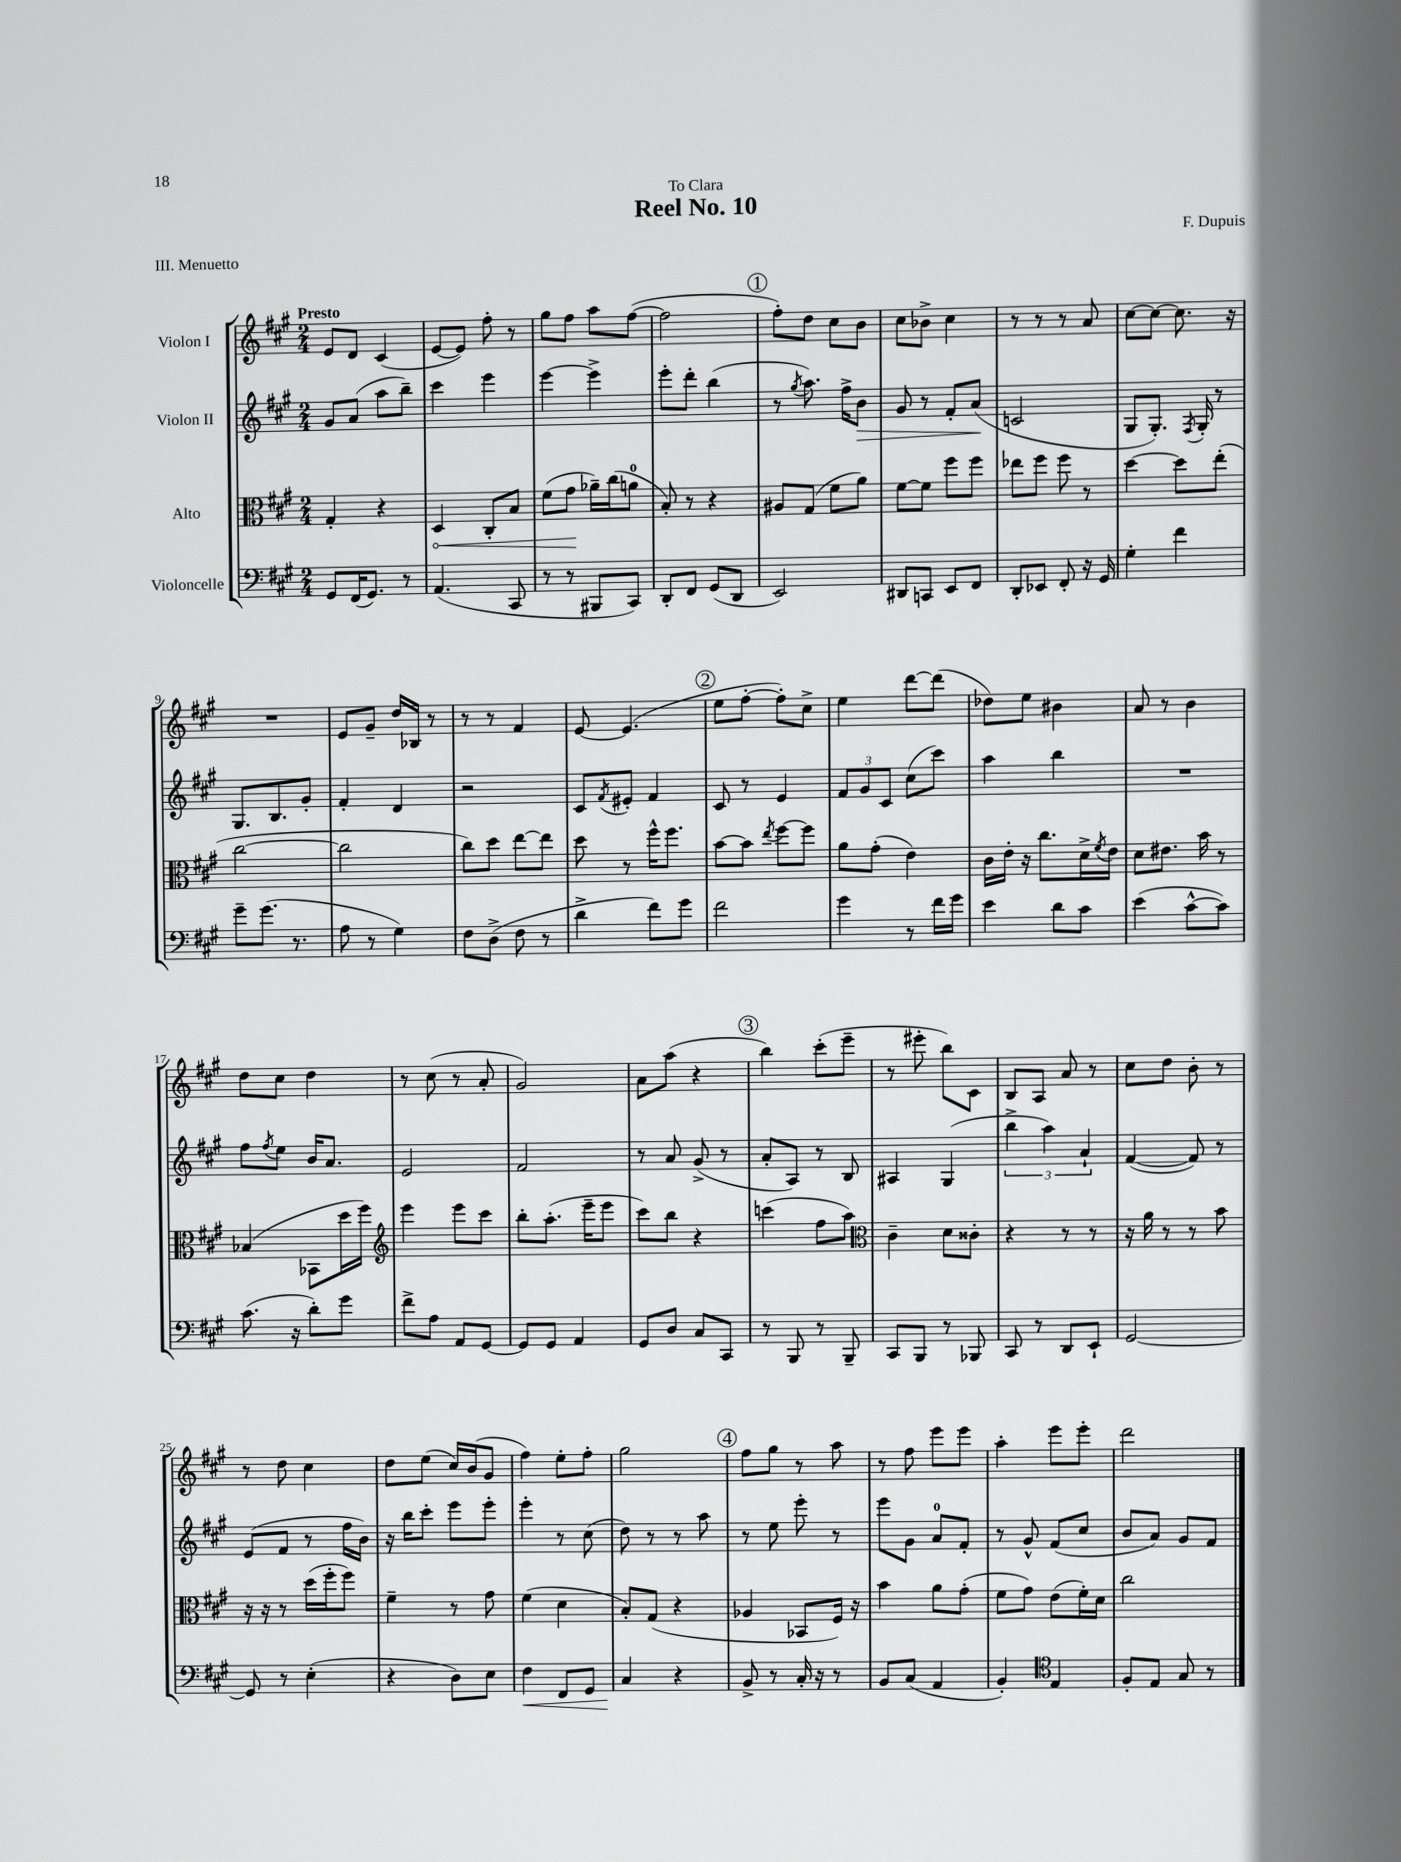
\header { title = "Reel No. 10" composer = "F. Dupuis" dedication = "To Clara" piece = "III. Menuetto" }
<<
\new StaffGroup <<
\new Staff = "s0" \with { instrumentName = "Violon I" } {
    \clef treble \key a \major \numericTimeSignature \time 2/4 \tempo "Presto"
    e'8 d'8 cis'4( |
    e'8~ e'8) fis''8-. r8 |
    gis''8 fis''8 a''8 fis''8~( |
    fis''2 |
    \mark \markup { \circle "1" } fis''8-.) d''8 cis''8 b'8 |
    cis''8 bes'8-> cis''4 |
    r8 r8 r8 a'8 |
    cis''8~ cis''8~ cis''8. r16 |
    R2 |
    e'8 gis'8-- d''16 bes16 r8 |
    r8 r8 fis'4 |
    e'8~ e'4.( |
    \mark \markup { \circle "2" } e''8 fis''8~-. fis''8-.) cis''8-> |
    e''4 d'''8~ d'''8( |
    des''8) e''8 bis'4 |
    a'8 r8 b'4 |
    d''8 cis''8 d''4 |
    r8 cis''8( r8 a'8-. |
    gis'2) |
    a'8 a''8( r4 |
    \mark \markup { \circle "3" } b''4) cis'''8-.( e'''8-- |
    r8 eis'''8-. b''8) cis'8 |
    b8 a8 a'8 r8 |
    cis''8 d''8 b'8-. r8 |
    r8 d''8 cis''4 |
    d''8 e''8( cis''16) b'16( gis'8 |
    fis''4) e''8-. fis''8-. |
    gis''2 |
    \mark \markup { \circle "4" } fis''8 gis''8 r8 a''8 |
    r8 fis''8 e'''8 e'''8 |
    a''4-. e'''8 e'''8-. |
    d'''2 \bar "|." |
}
\new Staff = "s1" \with { instrumentName = "Violon II" } {
    \clef treble \key a \major \numericTimeSignature \time 2/4
    gis'8 a'8( a''8 b''8--) |
    cis'''4 e'''4 |
    e'''4~ e'''4-> |
    e'''8-. d'''8-. b''4( |
    \mark \markup { \circle "1" } r8 \acciaccatura { gis''8 } a''8.) fis''16-> b'8\> |
    gis'8 r8 fis'8-. a'8\!( |
    c'2 |
    gis8 gis8.-.) \acciaccatura { fis8 } gis16-. r8 |
    gis8. b8. gis'8-. |
    fis'4-. d'4 |
    r2 |
    cis'8 \acciaccatura { fis'8 } eis'8-. fis'4 |
    \mark \markup { \circle "2" } cis'8 r8 e'4 |
    \tuplet 3/2 { fis'8 gis'8 cis'8 } cis''8( cis'''8) |
    a''4 b''4 |
    R2 |
    fis''8 \acciaccatura { fis''8 } e''8 b'16 a'8. |
    e'2 |
    fis'2 |
    r8 a'8 gis'8->( r8 |
    \mark \markup { \circle "3" } a'8-. a8) r8 b8 |
    ais4 gis4( |
    \tuplet 3/2 { b''4-> a''4) a'4-! } |
    fis'4~( fis'8) r8 |
    e'8( fis'8 r8 fis''16 b'16) |
    r16 b''16 cis'''8-. e'''8 e'''8-. |
    e'''4-. r8 cis''8( |
    d''8) r8 r8 a''8 |
    \mark \markup { \circle "4" } r8 e''8 e'''8-. r8 |
    e'''8 gis'8 a'8-0 fis'8-. |
    r8 gis'8-^ fis'8( cis''8 |
    b'8 a'8) gis'8 fis'8 \bar "|." |
}
\new Staff = "s2" \with { instrumentName = "Alto" } {
    \clef alto \key a \major \numericTimeSignature \time 2/4
    gis4-. r4 |
    \once \override Hairpin.circled-tip = ##t d4\< cis8-. b8 |
    fis'8( gis'8\! aes'16--) cis''16( a'8-0 |
    b8-.) r8 r4 |
    \mark \markup { \circle "1" } ais8 gis8( fis'8 a'8) |
    fis'8~ fis'8 fis''8 fis''8 |
    ees''8 fis''8 fis''8 r8 |
    d''4~ d''8 e''8-.( |
    cis''2~ |
    cis''2 |
    cis''8) d''8 e''8~ e''8 |
    d''8 r8 fis''16-^ fis''8. |
    \mark \markup { \circle "2" } b'8~ b'8 \acciaccatura { e''8 } fis''8~ fis''8 |
    a'8 gis'8-.( e'4) |
    cis'16 e'16-. r16 cis''8. d'16-> \acciaccatura { fis'8 } e'16 |
    d'8 eis'8. b'16 r8 |
    bes4( bes,8 d''16 fis''16) |
    \clef treble e'''4 e'''8 cis'''8 |
    b''8-. a''8.-.( e'''16-- e'''8 |
    cis'''8) b''8 r4 |
    \mark \markup { \circle "3" } c'''4( fis''8 a''8) |
    \clef alto cis'4-- d'8 cisis'8-. |
    r4 r8 r8 |
    r16 a'16 r8 r8 b'8 |
    r16 r16 r8 d''16( fis''16-. fis''8) |
    fis'4-- r8 gis'8 |
    fis'4( d'4 |
    b8-.) gis8( r4 |
    \mark \markup { \circle "4" } aes4 bes,8 fis16) r16 |
    b'4 a'8 gis'8-.( |
    fis'8 gis'8) e'8( fis'16-.) d'16 |
    cis''2 \bar "|." |
}
\new Staff = "s3" \with { instrumentName = "Violoncelle" } {
    \clef bass \key a \major \numericTimeSignature \time 2/4
    gis,8 fis,16( gis,8.) r8 |
    a,4.( cis,8 |
    r8 r8 bis,,8 cis,8) |
    d,8-. fis,8 gis,8( d,8 |
    \mark \markup { \circle "1" } e,2) |
    dis,8 c,8 e,8 fis,8 |
    d,8-. ees,8 fis,8-. r16 gis,16 |
    gis4-. fis'4 |
    gis'8-- gis'8.( r8. |
    a8 r8 gis4) |
    fis8 d8->( fis8 r8 |
    d'4-> fis'8) gis'8 |
    \mark \markup { \circle "2" } fis'2 |
    gis'4 r8 fis'16 gis'16 |
    e'4 d'8 cis'8 |
    e'4( cis'8~-^ cis'8) |
    cis'8.( r16 d'8-.) gis'8 |
    fis'8-> a8 a,8 gis,8~ |
    gis,8 gis,8 a,4 |
    gis,8 d8 cis8 cis,8 |
    \mark \markup { \circle "3" } r8 b,,8 r8 b,,8-- |
    cis,8 b,,8 r8 bes,,8 |
    cis,8 r8 d,8 e,8-! |
    gis,2~ |
    gis,8 r8 e4-.( |
    r4 d8) e8 |
    fis4\< fis,8 gis,8 |
    cis4\! r4 |
    \mark \markup { \circle "4" } b,8-> r8 cis16-. r16 r8 |
    b,8 cis8( a,4 |
    b,4-.) \clef tenor e4 |
    fis8-. e8 gis8 r8 \bar "|." |
}
>>
>>
